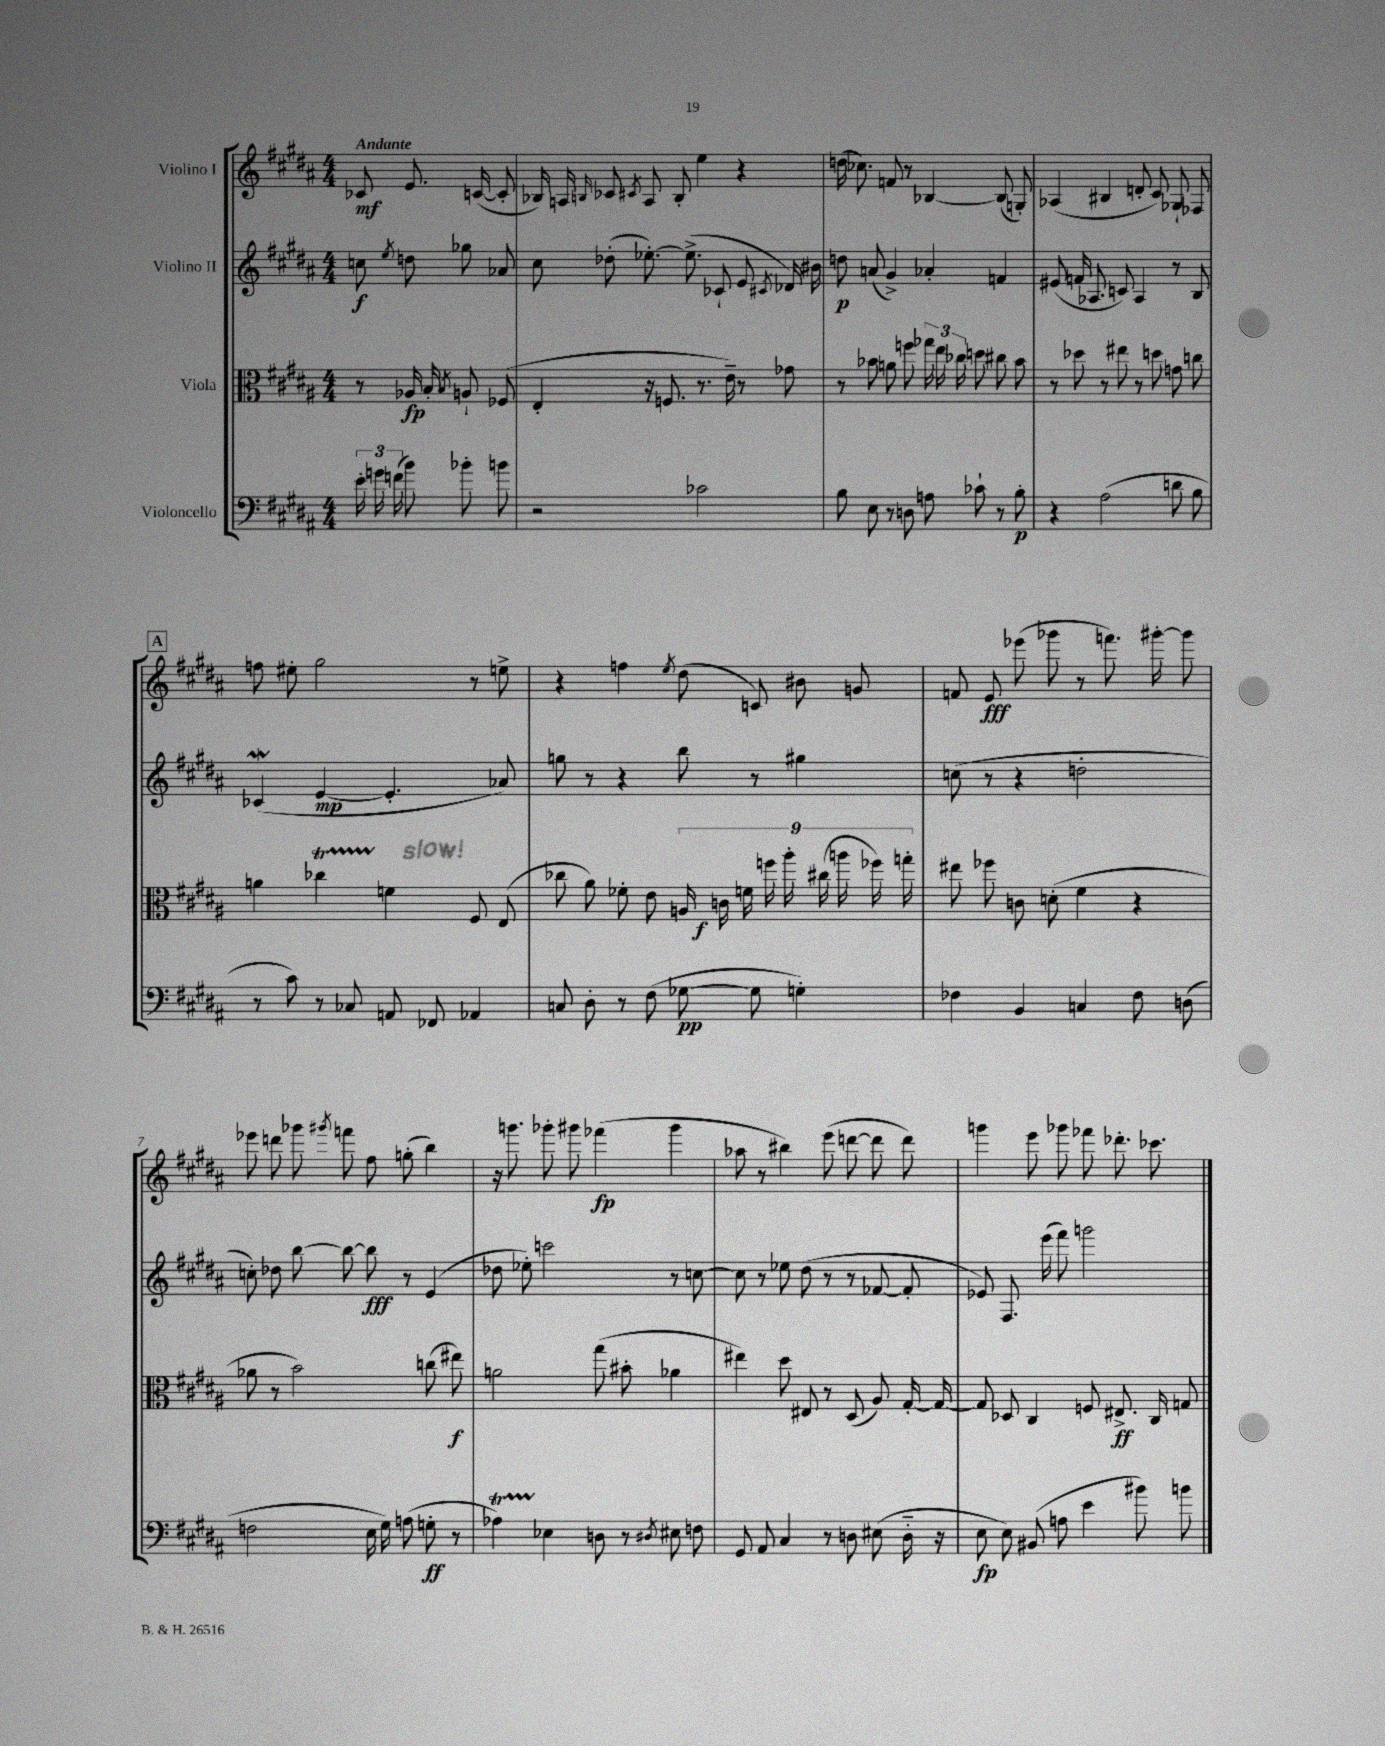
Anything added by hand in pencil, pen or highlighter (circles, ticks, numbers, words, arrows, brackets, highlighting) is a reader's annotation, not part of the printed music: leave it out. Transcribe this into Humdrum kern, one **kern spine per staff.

**kern	**kern	**kern	**kern
*staff4	*staff3	*staff2	*staff1
*clefF4	*clefC3	*clefG2	*clefG2
*k[f#c#g#d#a#]	*k[f#c#g#d#a#]	*k[f#c#g#d#a#]	*k[f#c#g#d#a#]
*M4/4	*M4/4	*M4/4	*M4/4
24e'	8r	8cc	8c-
24g	.	.	.
(24f	.	.	.
.	.	8qee	.
8b)	16A-	8dd	8.e
.	16B'	.	.
.	8qB	.	.
8b-'	8A`	8gg-	.
.	.	.	([16c
8b	(8F-	8a-	8c']
=	=	=	=
2r	4E'	8cc#	16B-)
.	.	.	16A
.	.	.	16qqB
.	.	(8dd-'	8c-
.	.	.	8qc#
.	16r	[8.ee-')	8A
.	8.F	.	.
.	.	.	8B'
.	.	(8.ee-^]	.
2c-	8.r	.	4ee
.	.	8c-`	.
.	16e~)	.	.
.	8r	8e	4r
.	.	8qc#	.
.	8g-	16d-)	.
.	.	16b#	.
=	=	=	=
8B	8r	8dd	(16dd
.	.	.	8.cc-)
8E	8b-	(8a	.
8r	8a	4g#^)	8f
8D	8ff	.	8r
8A	24gg-	4a-'	[4B-
.	24ee	.	.
.	24cc-	.	.
8c-`	8dd	.	.
8r	8cc#	4f	(8B-]
8B'	8b-	.	8G')
=	=	=	=
4r	8r	(8e#	(4A-
.	8dd-	16f	.
.	.	8.A-	.
(2A#	8r	.	4B#
.	8ee#	8c)	.
.	8r	4A-	8d'
.	8dd	.	8c#)
8d	8g	8r	8G-`
8B	8cc	8B	8F-
=	=	=	=
8r	4a	(4c-	8ff
8c#)	.	.	8ee#'
8r	4cc-	[4e	2gg#
8C-	.	.	.
8AA	4f	4.e']	.
8FF-	.	.	.
4AA-	8F#	.	8r
.	(8E	8a-)	8ee^
=	=	=	=
8C	8cc-	8gg	4r
8D#'	8a#)	8r	.
8r	8f-'	4r	4ff
(8F#	8e	.	.
.	.	.	8qee
[8G-	18A	8bb	(8dd#
.	18c	.	.
.	18f	.	.
8G-]	.	8r	8c)
.	18ff	.	.
.	18aa#'	.	.
4G')	.	4gg#	8b#
.	(18cc#	.	.
.	18aa	.	.
.	.	.	8g
.	18ff-)	.	.
.	18gg'	.	.
=	=	=	=
4F-	8ee#	(8cc	8f
.	8ff-	8r	8e
4BB	8c	4r	(8eee-
.	(8d'	.	8ggg-
4C	4f#	2dd'	8r
.	.	.	8.fff)
8F-	4r	.	.
.	.	.	[16ggg#'
(8D	.	.	8ggg#]
=	=	=	=
2F	8a-	8cc')	8eee-
.	8r	8dd-	8ddd
.	2b)	[8bb	8ggg-
.	.	.	8qggg#
.	.	8bb_	8fff
16E	.	8bb]	8ff#
16G#)	.	.	.
(8A	.	8r	(8gg'
8G'	(8cc	(4e	4bb)
8r	8ee#)	.	.
=	=	=	=
4A-)	2a	8dd-	16r
.	.	.	8.ggg
.	.	8ee-')	.
4E-	.	2ccc	8ggg-'
.	.	.	8ggg#
8D	(8gg#	.	(4fff-
8r	8b#'	.	.
8qD#	.	.	.
8E#	4a-	8r	4ggg#
8F	.	[8cc	.
=	=	=	=
8GG#	4ee#)	8cc]	8aa-
8AA#	.	8r	8r
4C#	8dd#	8ee-	4bb#)
.	8E#	(8dd#	.
8r	8r	8r	(8eee
8D	(8D#	8r	[8ddd
(8E#	8A#)	[8f-	8ddd]
16D'~	[16G#'	8f-']	8ddd)
16r	16G#_	.	.
=	=	=	=
8E	8G#]	8e-)	4ggg
8E)	8D-	8.F#	.
(8BB#	4C#	.	8eee
.	.	(16eee	.
8A	.	8fff#)	8ggg-
4e	8F	2ggg	8fff-
.	8.E#^	.	8.ddd-'
8b#)	.	.	.
.	16C#	.	8.ccc-
8b	8G	.	.
==	==	==	==
*-	*-	*-	*-
